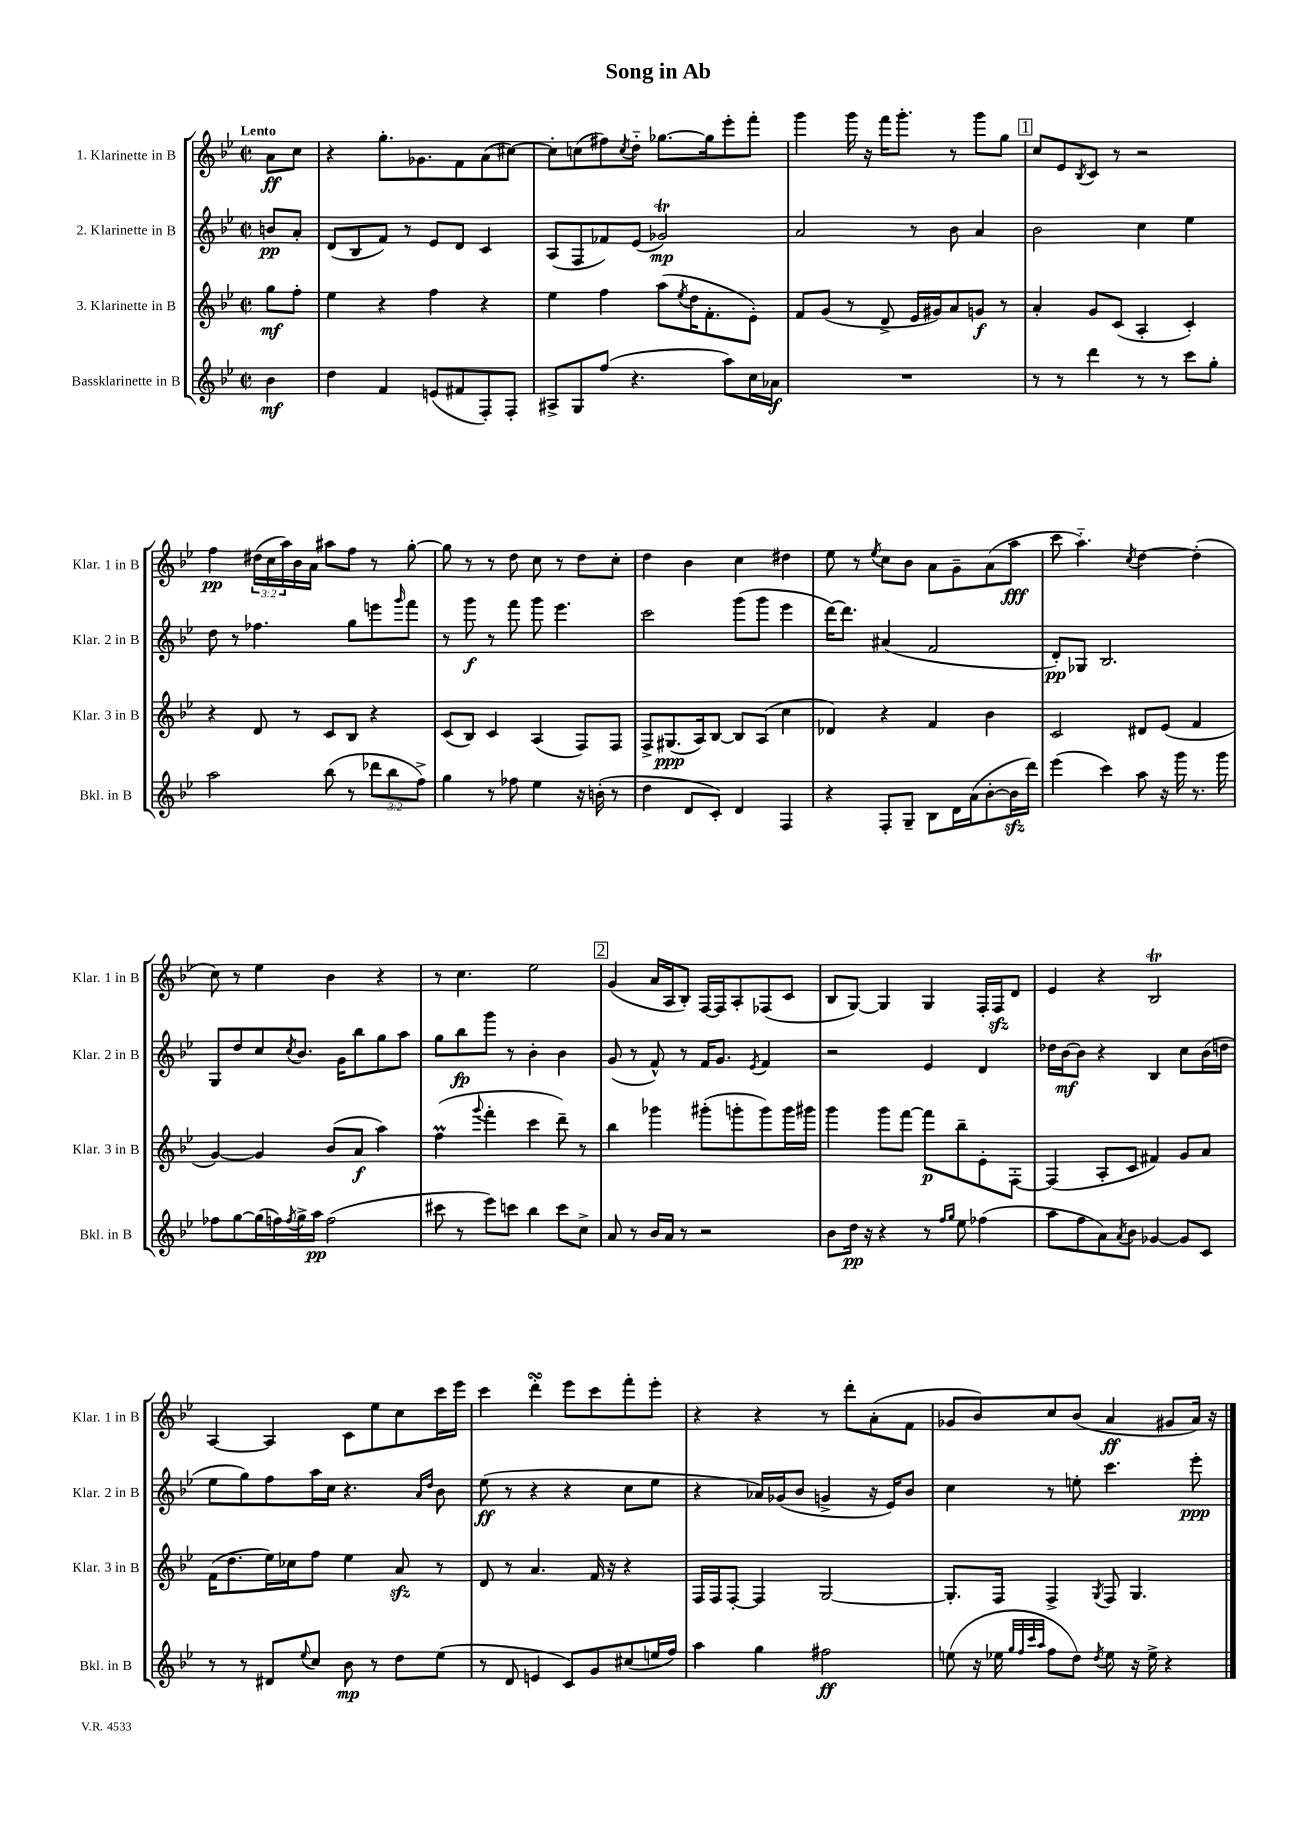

**kern	**dynam	**kern	**dynam	**kern	**dynam	**kern	**dynam
*part4	*part4	*part3	*part3	*part2	*part2	*part1	*part1
*staff4	*staff4	*staff3	*staff3	*staff2	*staff2	*staff1	*staff1
*I"Bassklarinette in B	*	*I"3. Klarinette in B	*	*I"2. Klarinette in B	*	*I"1. Klarinette in B	*
*I'Bkl. in B	*	*I'Klar. 3 in B	*	*I'Klar. 2 in B	*	*I'Klar. 1 in B	*
*clefG2	*	*clefG2	*	*clefG2	*	*clefG2	*
*k[b-e-]	*	*k[b-e-]	*	*k[b-e-]	*	*k[b-e-]	*
*M2/2	*	*M2/2	*	*M2/2	*	*M2/2	*
*met(c|)	*	*met(c|)	*	*met(c|)	*	*met(c|)	*
=	=	=	=	=	=	=	=
!	!	!	!	!	!	!LO:TX:a:B:t=Lento	!
4b-\	mf	8gg\L	mf	8bn/L	pp	8a\L	ff
.	.	8ff'\J	.	8a'/J	.	8cc\J	.
=1	=1	=1	=1	=1	=1	=1	=1
4dd\	.	4ee-\	.	(8d/L	.	4r	.
.	.	.	.	8B-/	.	.	.
4f/	.	4r	.	8f/J)	.	8.gg'\L	.
.	.	.	.	8r	.	.	.
.	.	.	.	.	.	8.g-X\	.
(8en/L	.	4ff\	.	8e-/L	.	.	.
8f#X/	.	.	.	8d/J	.	8f\	.
8F'/)	.	4r	.	4c/	.	(8a\	.
8F'/J	.	.	.	.	.	[8cc#X\J)	.
=2	=2	=2	=2	=2	=2	=2	=2
8A#X^/L	.	4ee-\	.	(8A/L	.	8cc#'\L]	.
8G/	.	.	.	8F/	.	(8ccn\	.
(8ff/J	.	4ff\	.	8f-X/)	.	8ff#X\)	.
.	.	.	.	.	.	8qcc/	.
4.r	.	.	.	(8e-/J	.	8dd\J	.
.	.	(8aa\L	.	2g-XT/)	mp	[8.gg-X\L	.
.	.	8qee-/	.	.	.	.	.
.	.	16dd\K	.	.	.	.	.
.	.	8.f'\	.	.	.	16gg-\k]	.
8aa\L)	.	.	.	.	.	8eee-'\	.
16cc\L	.	8e-'\J)	.	.	.	8fff'\J	.
16a-X\JJ	f	.	.	.	.	.	.
=3	=3	=3	=3	=3	=3	=3	=3
1r	.	8f/L	.	2a/	.	4ggg\	.
.	.	(8g/J	.	.	.	.	.
.	.	8r	.	.	.	16ggg\	.
.	.	.	.	.	.	16r	.
.	.	8d^/	.	.	.	16fff\KL	.
.	.	.	.	.	.	8.ggg'\J	.
.	.	16e-/LL	.	8r	.	.	.
.	.	16g#X/J)	.	.	.	.	.
.	.	8a/	.	8b-\	.	8r	.
.	.	8gn/J	f	4a/	.	8ggg\L	.
.	.	8r	.	.	.	8gg\J	.
!!LO:REH:place=s1:t=1
=4	=4	=4	=4	=4	=4	=4	=4
8r	.	4a'/	.	2b-\	.	8cc/L	.
8r	.	.	.	.	.	8e-/	.
.	.	.	.	.	.	8qB-/	.
4ddd\	.	8g/L	.	.	.	8c/J	.
.	.	(8c/J	.	.	.	8r	.
8r	.	4A'/	.	4cc\	.	2r	.
8r	.	.	.	.	.	.	.
8ccc\L	.	4c'/)	.	4ee-\	.	.	.
8gg'\J	.	.	.	.	.	.	.
!!LO:LB:g=z
=5	=5	=5	=5	=5	=5	=5	=5
2aa\	.	4r	.	8dd\	.	4ff\	pp
.	.	.	.	8r	.	.	.
.	.	8d/	.	4.ff-X\	.	(24dd#X\LL	.
.	.	.	.	.	.	24cc\	.
.	.	.	.	.	.	24aa\)	.
.	.	8r	.	.	.	16b-\	.
.	.	.	.	.	.	16a\JJ	.
(8bb-\	.	8c/L	.	.	.	8aa#X\L	.
8r	.	8B-/J	.	8gg\L	.	8ff\J	.
12ddd-X\L	.	4r	.	8eeen\	.	8r	.
12bb-\	.	.	.	.	.	.	.
.	.	.	.	16qqggg/	.	.	.
.	.	.	.	8fff\J	.	[8gg'\	.
12ff^\J)	.	.	.	.	.	.	.
=6	=6	=6	=6	=6	=6	=6	=6
4gg\	.	(8c/L	.	8r	.	8gg\]	.
.	.	8B-/J)	.	8ggg\	f	8r	.
8r	.	4c/	.	8r	.	8r	.
8ff-X\	.	.	.	8fff\	.	8dd\	.
4ee-\	.	(4A/	.	8ggg\	.	8cc\	.
.	.	.	.	4.eee-\	.	8r	.
16r	.	8F/L)	.	.	.	8dd\L	.
(16bn'\	.	.	.	.	.	.	.
8r	.	8F/J	.	.	.	8cc'\J	.
=7	=7	=7	=7	=7	=7	=7	=7
4dd\	.	8F^/L	.	2ccc\	.	4dd\	.
.	.	(8.G#X/	ppp	.	.	.	.
8d/L	.	.	.	.	.	4b-\	.
.	.	16A/k)	.	.	.	.	.
8c'/J)	.	[8B-/J	.	.	.	.	.
4d/	.	8B-/L]	.	(8ggg\L	.	4cc\	.
.	.	(8A/J	.	8ggg\J	.	.	.
4F/	.	4cc\	.	4eee-\	.	4dd#X\	.
=8	=8	=8	=8	=8	=8	=8	=8
4r	.	4d-X/)	.	[16ddd\KL)	.	8ee-\	.
.	.	.	.	8.ddd\J]	.	.	.
.	.	.	.	.	.	8r	.
.	.	.	.	.	.	8qee-/	.
8F'/L	.	4r	.	(4a#X/	.	8cc\L	.
8G~/J	.	.	.	.	.	8b-\J	.
8B-\L	.	4f/	.	2f/	.	8a\L	.
16d\L	.	.	.	.	.	8g~\	.
(16a\J	.	.	.	.	.	.	.
[8b-'\	.	4b-\	.	.	.	(8a\	.
16b-zz\L]	.	.	.	.	.	8aa\J	fff
16ddd\JJ)	.	.	.	.	.	.	.
=9	=9	=9	=9	=9	=9	=9	=9
(4eee-\	.	2c/	.	8d'/L)	pp	8ccc\	.
.	.	.	.	8G-X/J	.	4.aa\)	.
4ccc\)	.	.	.	2.B-/	.	.	.
.	.	.	.	.	.	8qcc/	.
8aa\	.	8d#X/L	.	.	.	[4dd\	.
16r	.	(8e-/J	.	.	.	.	.
16ggg\	.	.	.	.	.	.	.
8.r	.	4f/	.	.	.	(4dd'\]	.
16ggg\	.	.	.	.	.	.	.
!!LO:LB:g=z
=10	=10	=10	=10	=10	=10	=10	=10
8ff-X\L	.	[4g/)	.	8G/L	.	8cc\)	.
[8gg\	.	.	.	8dd/	.	8r	.
(16gg\L]	.	4g/]	.	8cc/	.	4ee-\	.
16ffn\)	.	.	.	.	.	.	.
8qff/	.	.	.	8qcc/	.	.	.
16gg^\	.	.	.	8.b-/J	.	.	.
16aa\JJ	pp	.	.	.	.	.	.
(2ff\	.	(8b-/L	.	.	.	4b-\	.
.	.	.	.	16g\KL	.	.	.
.	.	8a/J	f	8bb-\	.	.	.
.	.	4aa\)	.	8gg\	.	4r	.
.	.	.	.	8aa\J	.	.	.
=11	=11	=11	=11	=11	=11	=11	=11
8ccc#X\	.	(4ffM\	.	8gg\L	.	8r	.
8r	.	.	.	8bb-\	fp	4.cc\	.
.	.	8qqggg/	.	.	.	.	.
8eee-\L)	.	4fff'\	.	8ggg\J	.	.	.
8cccn\J	.	.	.	8r	.	.	.
4bb-\	.	4ccc\	.	4b-'\	.	2ee-\	.
8ccc\L	.	8ddd~\)	.	4b-\	.	.	.
8cc^\J	.	8r	.	.	.	.	.
!!LO:REH:place=s1:t=2
=12	=12	=12	=12	=12	=12	=12	=12
8a/	.	4bb-\	.	(8g/	.	(4g/	.
8r	.	.	.	8r	.	.	.
16b-/LL	.	4ggg-X\	.	8f^^/)	.	16a/LL	.
16a/JJ	.	.	.	.	.	16A/J	.
8r	.	.	.	8r	.	8B-'/J)	.
2r	.	(8ggg#X'\L	.	16f/KL	.	[16F/LL	.
.	.	.	.	8.g/J	.	16F/J]	.
.	.	8gggn'\	.	.	.	8A'/	.
.	.	.	.	8qe-/	.	.	.
.	.	8ggg\)	.	4f/	.	(8F-X/	.
.	.	16ggg\L	.	.	.	8c/J	.
.	.	16ggg#X\JJ	.	.	.	.	.
=13	=13	=13	=13	=13	=13	=13	=13
8b-\L	.	4ggg\	.	2r	.	8B-/L	.
16dd\Jk	pp	.	.	.	.	[8G/J)	.
16r	.	.	.	.	.	.	.
4r	.	8ggg\L	.	.	.	4G/]	.
.	.	[8fff\J	.	.	.	.	.
8r	.	8fff\L]	p	4e-/	.	4G/	.
16qqff/LL	.	.	.	.	.	.	.
16qqgg/JJ	.	.	.	.	.	.	.
8ee-\	.	8bb-~\	.	.	.	.	.
(4ff-X\	.	8e-'\	.	4d/	.	16F'/LL	.
.	.	.	.	.	.	16Fzz/J	.
.	.	[8F'\J	.	.	.	8d/J	.
=14	=14	=14	=14	=14	=14	=14	=14
8aa\L	.	(4F/]	.	16dd-X\LL	.	4e-/	.
.	.	.	.	[16b-\J	mf	.	.
8ff\	.	.	.	8b-\J]	.	.	.
8a\)	.	8A'/L	.	4r	.	4r	.
8qa/	.	.	.	.	.	.	.
8b-\J	.	8c/J	.	.	.	.	.
[4g-X/	.	4f#X/)	.	4B-/	.	2B-T/	.
8g-/L]	.	8g/L	.	8cc\L	.	.	.
8c/J	.	8a/J	.	(16b-\L	.	.	.
.	.	.	.	16ddn\JJ	.	.	.
!!LO:LB:g=z
=15	=15	=15	=15	=15	=15	=15	=15
8r	.	(16f\KL	.	8ee-\L	.	[4A/	.
.	.	8.dd\	.	.	.	.	.
8r	.	.	.	8gg\)	.	.	.
8d#X/L	.	16ee-\L)	.	8ff\	.	4A/]	.
.	.	16cc-X\J	.	.	.	.	.
8qqee-/	.	.	.	.	.	.	.
8cc/J	.	8ff\J	.	16aa\L	.	.	.
.	.	.	.	16cc\JJ	.	.	.
8b-\	mp	4ee-\	.	4.r	.	8c\L	.
8r	.	.	.	.	.	8ee-\	.
8dd\L	.	8azz/	.	.	.	8cc\	.
.	.	.	.	16qqa/LL	.	.	.
.	.	.	.	16qqdd/JJ	.	.	.
(8ee-\J	.	8r	.	8b-\	.	16ccc\L	.
.	.	.	.	.	.	16eee-\JJ	.
=16	=16	=16	=16	=16	=16	=16	=16
8r	.	8d/	.	(8ee-\	ff	4ccc\	.
8d/	.	8r	.	8r	.	.	.
4en/	.	4.a/	.	4r	.	4dddsSsS'\	.
8c/L)	.	.	.	4r	.	8eee-\L	.
8g/	.	16f/	.	.	.	8ccc\	.
.	.	16r	.	.	.	.	.
(8cc#X/	.	4r	.	8cc\L	.	8fff'\	.
16een/L	.	.	.	8ee-\J	.	8eee-'\J	.
16ff/JJ)	.	.	.	.	.	.	.
=17	=17	=17	=17	=17	=17	=17	=17
4aa\	.	16F/LL	.	4r	.	4r	.
.	.	16F/J	.	.	.	.	.
.	.	[8F'/J	.	.	.	.	.
4gg\	.	4F/]	.	16a-X/LL)	.	4r	.
.	.	.	.	(16g-X/J	.	.	.
.	.	.	.	8b-/J	.	.	.
2ff#X\	ff	[2G/	.	4gn^/	.	8r	.
.	.	.	.	.	.	8ddd'\L	.
.	.	.	.	16r	.	(8a'\	.
.	.	.	.	16e-/KL)	.	.	.
.	.	.	.	8b-/J	.	8f\J	.
=18	=18	=18	=18	=18	=18	=18	=18
(8een\	.	8.G'/L]	.	4cc\	.	8g-X/L	.
16r	.	.	.	.	.	8b-/)	.
16ee-X\	.	16F/Jk	.	.	.	.	.
32qqgg/LLL	.	.	.	.	.	.	.
32qqff/	.	.	.	.	.	.	.
32qqccc/	.	.	.	.	.	.	.
32qqaa/JJJ	.	.	.	.	.	.	.
8ff\L	.	4F^/	.	8r	.	8cc/	.
8dd\J)	.	.	.	8een'\	.	(8b-/J	.
8qdd/	.	8qG/	.	.	.	.	.
8ee-\	.	8F/	.	4.ccc\	.	4a/	ff
16r	.	4.G/	.	.	.	.	.
16ee-^\	.	.	.	.	.	.	.
4r	.	.	.	.	.	8g#X/L	.
.	.	.	.	8eee-'\	ppp	16a/Jk)	.
.	.	.	.	.	.	16r	.
==	==	==	==	==	==	==	==
*-	*-	*-	*-	*-	*-	*-	*-
